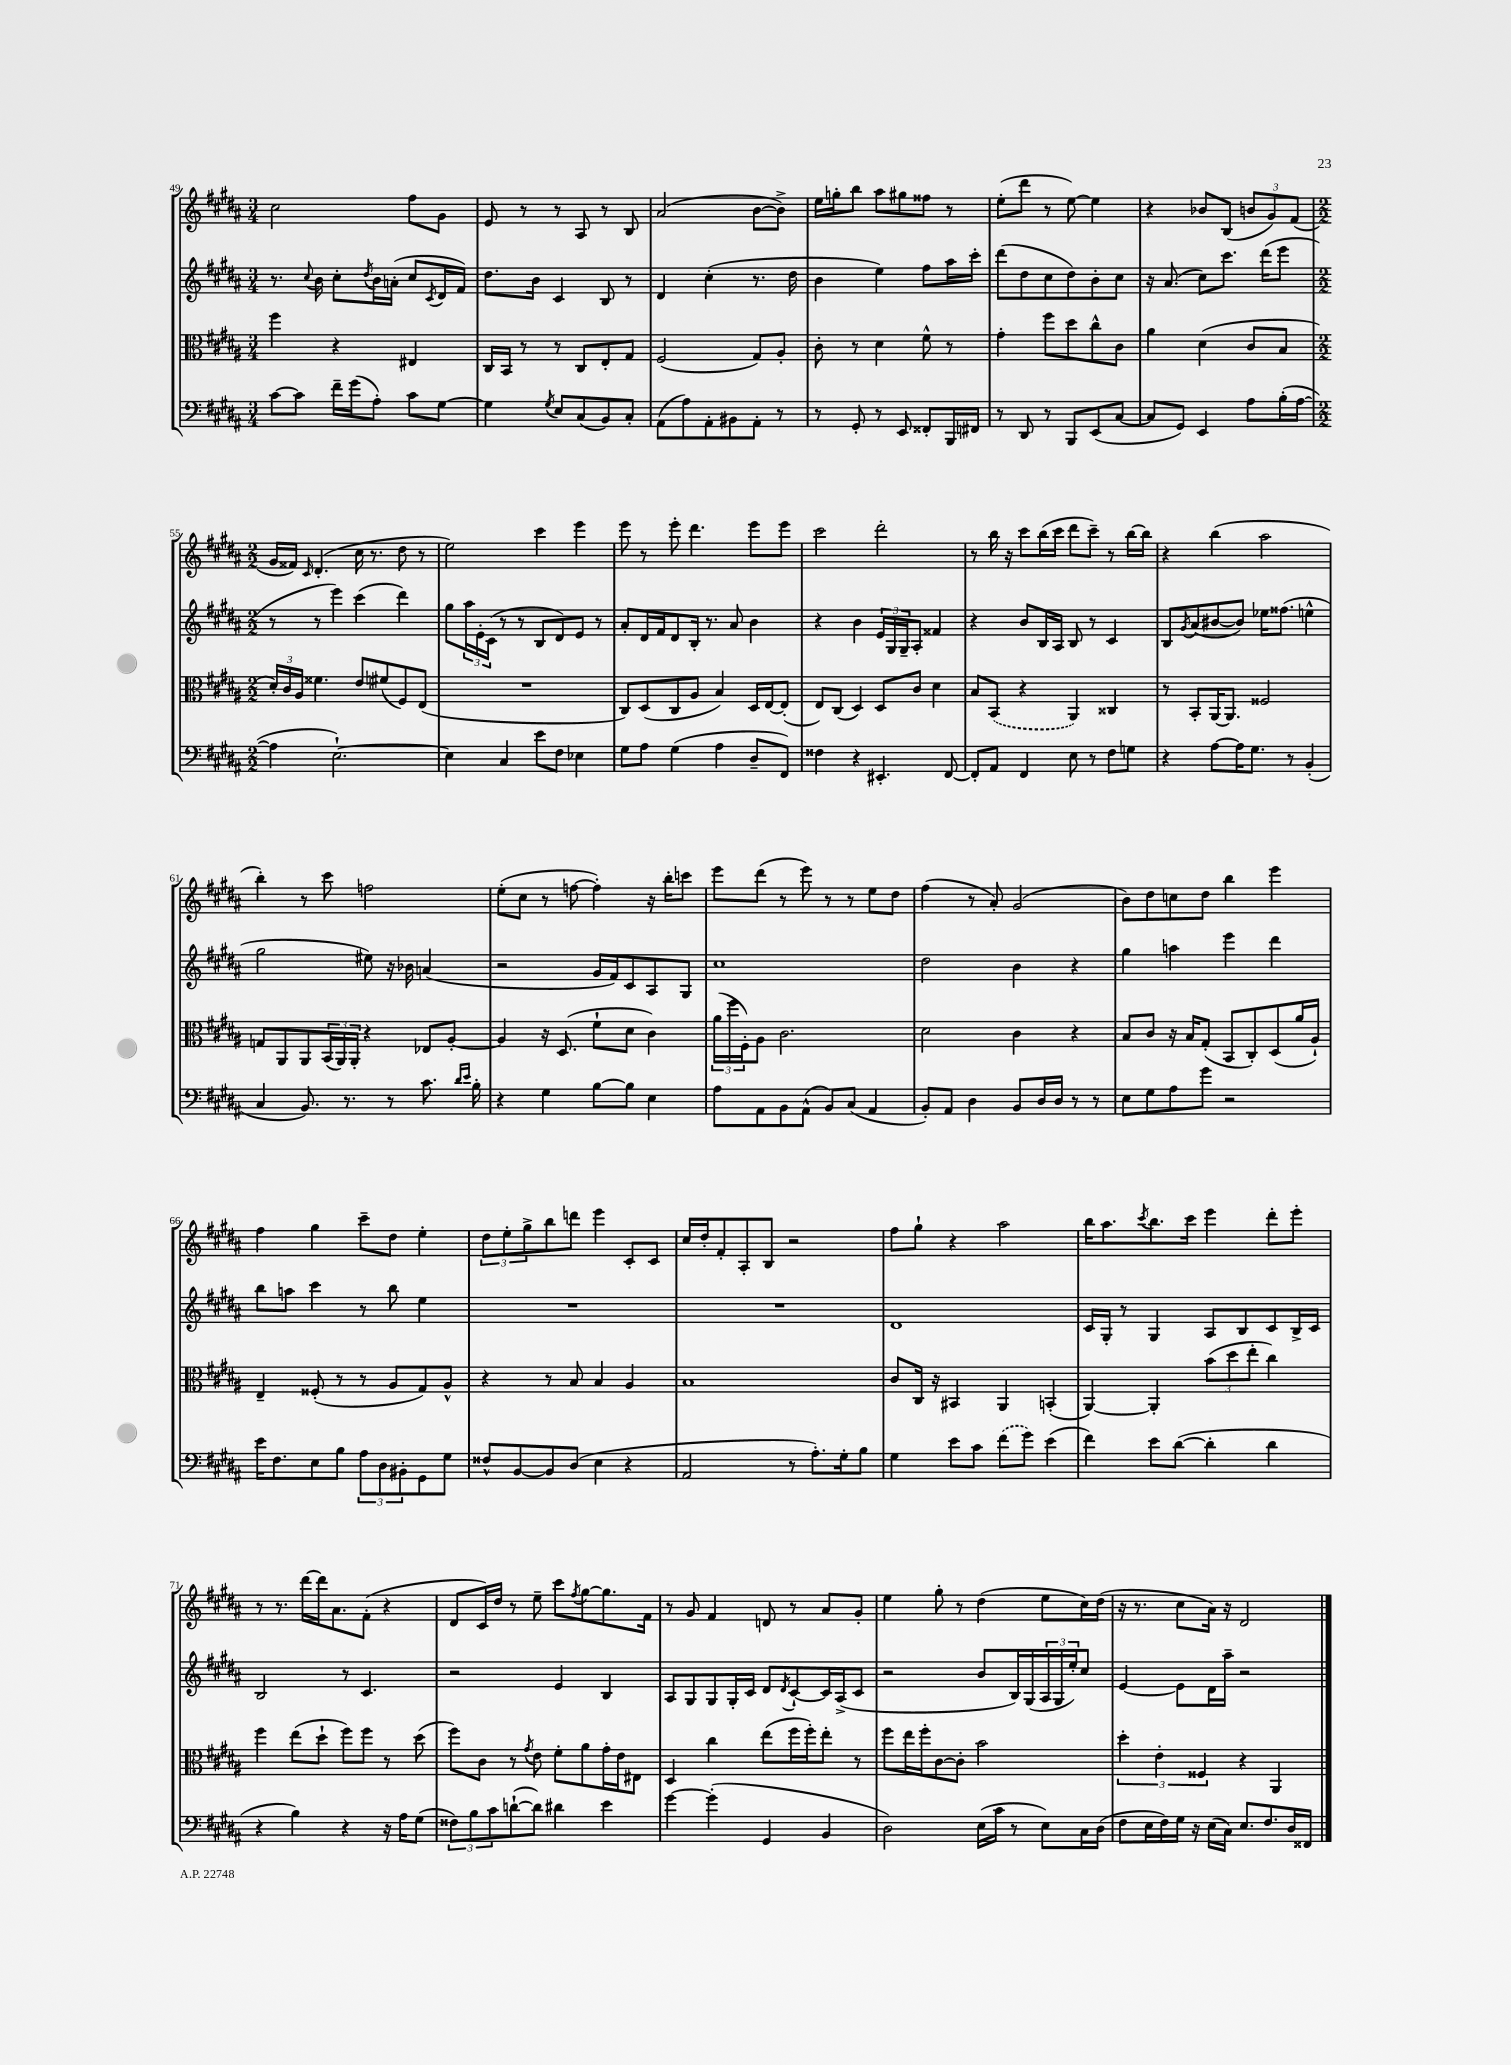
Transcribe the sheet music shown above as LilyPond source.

<<
\new StaffGroup <<
\new Staff = "s0" {
    \clef treble \key b \major \numericTimeSignature \time 3/4
    cis''2 fis''8 gis'8 |
    e'8 r8 r8 ais8 r8 b8 |
    ais'2( b'8~ b'8->) |
    e''16 g''16-. b''8 ais''8 gis''8 fisis''8 r8 |
    e''8-.( dis'''8 r8 e''8~) e''4 |
    r4 bes'8 b8( \tuplet 3/2 { b'8 gis'8) fis'8( } |
    \numericTimeSignature \time 2/2 gis'16 fisis'16) \grace { cis'16 } dis'4.-.( cis''16 r8. dis''8 r8 |
    e''2) cis'''4 e'''4 |
    e'''8 r8 e'''8-. dis'''4. e'''8 e'''8 |
    cis'''2 dis'''2-. |
    r8 b''16 r16 cis'''8 b''16( cis'''16 dis'''8 cis'''8--) r8 b''16~ b''16 |
    r4 b''4( ais''2 |
    b''4-.) r8 cis'''8 f''2 |
    e''8-.( cis''8 r8 f''8~ f''4-.) r16 b''16-. c'''8 |
    e'''8 dis'''8( r8 e'''8) r8 r8 e''8 dis''8 |
    fis''4( r8 ais'8-.) gis'2( |
    b'8) dis''8 c''8 dis''8 b''4 e'''4 |
    fis''4 gis''4 cis'''8-- dis''8 e''4-. |
    \tuplet 3/2 { dis''8 e''8-. gis''8-> } b''8 d'''8 e'''4 cis'8-. cis'8 |
    cis''16 dis''16-. fis'8-. ais8-. b8 r2 |
    fis''8 gis''8-! r4 ais''2 |
    b''16 ais''8. \acciaccatura { cis'''8 } b''8. cis'''16 e'''4 dis'''8-. e'''8-. |
    r8 r8. dis'''16~ dis'''16 ais'8. fis'8-.( r4 |
    dis'8 cis'16) dis''16 r8 e''8-- cis'''8 \acciaccatura { fis''8 } gis''8~ gis''8. fis'16 |
    r8 gis'8 fis'4 d'8 r8 ais'8 gis'8-. |
    e''4 gis''8-. r8 dis''4( e''8 cis''16) dis''16( |
    r16 r8. cis''8 ais'16) r16 dis'2 \bar "|." |
}
\new Staff = "s1" {
    \clef treble \key b \major \numericTimeSignature \time 3/4
    r8. \appoggiatura { cis''8 } b'16 cis''8-. \acciaccatura { dis''8 } b'16 a'16-.( cis''8 \acciaccatura { cis'8 } dis'16 fis'16) |
    dis''8. b'16 cis'4 b8 r8 |
    dis'4 cis''4-.( r8. dis''16 |
    b'4 e''4) fis''8 ais''16 cis'''16-. |
    dis'''8( dis''8 cis''8 dis''8) b'8-. cis''8 |
    r16 ais'8.( cis''8) cis'''8. dis'''16( e'''8 |
    \numericTimeSignature \time 2/2 r8 r8 e'''4) cis'''4( dis'''4) |
    gis''8 \tuplet 3/2 { ais''16 e'16-. cis'16( } r8 r8 b8 dis'8) e'8 r8 |
    ais'8-. dis'16 fis'16 dis'8 b16-. r8. ais'8 b'4 |
    r4 b'4 \tuplet 3/2 { e'16 gis16 gis16-- } ais8-. fisis'4 |
    r4 b'8 b16 ais16 b8 r8 cis'4 |
    b8 \acciaccatura { gis'8 } ais'8( bis'8~ bis'8) ees''16 fisis''8.( e''4-^ |
    gis''2 eis''8) r16 bes'16 a'4( |
    r2 gis'16 fis'16) cis'8 ais8 gis8 |
    cis''1 |
    dis''2 b'4 r4 |
    gis''4 a''4 e'''4 dis'''4 |
    b''8 a''8 cis'''4 r8 b''8 e''4 |
    R1 |
    R1 |
    dis'1 |
    cis'16 gis16-. r8 gis4 ais8 b8 cis'8 b16-> cis'16 |
    b2 r8 cis'4. |
    r2 e'4 b4 |
    ais8 gis8 gis8 gis16-. cis'16 dis'8 \acciaccatura { dis'8 } cis'8~-! cis'16 ais16->( cis'8 |
    r2 b'8 b16) gis16( \tuplet 3/2 { ais16 gis16 e''16-.) } cis''8 |
    e'4~ e'8 dis'16 ais''16-- r2 \bar "|." |
}
\new Staff = "s2" {
    \clef alto \key b \major \numericTimeSignature \time 3/4
    fis''4 r4 eis4 |
    cis16 b,16 r8 r8 cis8 e8-. gis8 |
    fis2( gis8) ais8-. |
    cis'8-. r8 dis'4 fis'8-^ r8 |
    gis'4-. fis''8 dis''8 cis''8-^ cis'8 |
    ais'4 dis'4( cis'8 b8 |
    \numericTimeSignature \time 2/2 \tuplet 3/2 { dis'16-.) cis'16 ais16 } fisis'4. e'8 fis'8( fis8) e8( |
    R1 |
    cis8) dis8( cis8 ais8 b4) dis16 e16~ e8-.( |
    e8) cis8( dis4) dis8 cis'8 dis'4 |
    b8 \once \slurDashed b,8( r4 ais,4) cisis4 |
    r8 b,8-. ais,16~ ais,8. fisis2 |
    g8 ais,8 ais,8 \tuplet 3/2 { b,16( ais,16) ais,16-. } r4 ees8 ais8~-. |
    ais4 r16 dis8.( fis'8-! dis'8 cis'4) |
    \tuplet 3/2 { ais'16( fis''16 fis16-.) } ais8 cis'2. |
    dis'2 cis'4 r4 |
    b8 cis'8 r16 b16 gis8-.( b,8 cis8-.) dis8( ais'16 ais16-!) |
    e4-- fisis8-.( r8 r8 ais8 gis8) ais8-^ |
    r4 r8 b8 b4 ais4 |
    b1 |
    cis'8 cis16 r16 bis,4 ais,4 b,4-.( |
    ais,4~) ais,4-. \tuplet 3/2 { b'8( dis''8 e''8-. } cis''4) |
    fis''4 e''8( dis''8-! fis''8) fis''8 r8 dis''8( |
    fis''8) cis'8 r8 \acciaccatura { gis'8 } e'8 fis'8-. ais'8 gis'16-. e'16 eis8 |
    dis4 cis''4 e''8( fis''16 fis''16-.) e''8-. r8 |
    fis''8 e''16 fis''16-. cis'8~ cis'8-. b'2 |
    \tuplet 3/2 { dis''4-. e'4-. fisis4 } r4 ais,4 \bar "|." |
}
\new Staff = "s3" {
    \clef bass \key b \major \numericTimeSignature \time 3/4
    cis'8~ cis'8 fis'16-- gis'16( ais8-.) cis'8 gis8~ |
    gis4 \acciaccatura { gis8 } e8 cis8( b,8) cis8-. |
    ais,8( ais8) ais,8-. bis,8 ais,8-. r8 |
    r8 gis,8-. r8 e,8 fisis,8-. b,,16 fis,16 |
    r8 dis,8 r8 b,,8 e,8( cis8~ |
    cis8 gis,8) e,4 ais8 b16-.( ais16~ |
    \numericTimeSignature \time 2/2 ais4 e2.~-!) |
    e4 cis4 e'8 fis8 ees4 |
    gis8 ais8 gis4( ais4 dis8-- fis,8) |
    fisis4 r4 eis,4.-. fis,8~ |
    fis,8-. ais,8 fis,4 e8 r8 fis8 g8 |
    r4 ais8~ ais16 gis8. r8 b,4-.( |
    cis4 b,8.) r8. r8 cis'8. \grace { dis'16 e'16 } b16-. |
    r4 gis4 b8~ b8 e4 |
    ais8 ais,8 b,8 ais,8-^( b,8) cis8( ais,4 |
    b,8-.) ais,8 dis4 b,8 dis16 dis16 r8 r8 |
    e8 gis8 ais8 gis'8 r2 |
    e'16 fis8. e8 b8 \tuplet 3/2 { ais8 dis8 bis,8-. } gis,8 gis8 |
    fisis8-^ b,8~ b,8 dis8( e4 r4 |
    ais,2 r8 ais8.-.) gis16-. b8 |
    gis4 e'8 cis'8 \once \slurDashed fis'8( gis'8) e'4( |
    fis'4) e'8 dis'8~( dis'4-. dis'4 |
    r4 b4) r4 r16 ais16 gis8( |
    \tuplet 3/2 { fisis8) b8 cis'8 } d'8~-!( d'8) dis'4 e'4 |
    gis'4~ gis'4-.( gis,4 b,4 |
    dis2) e16( cis'16 r8 e8) cis16 dis16( |
    fis8 e16 fis16) gis16 r16 e16( cis16) e8. fis8. dis16 fisis,16 \bar "|." |
}
>>
>>
\layout { \context { \Score currentBarNumber = #49 } }
